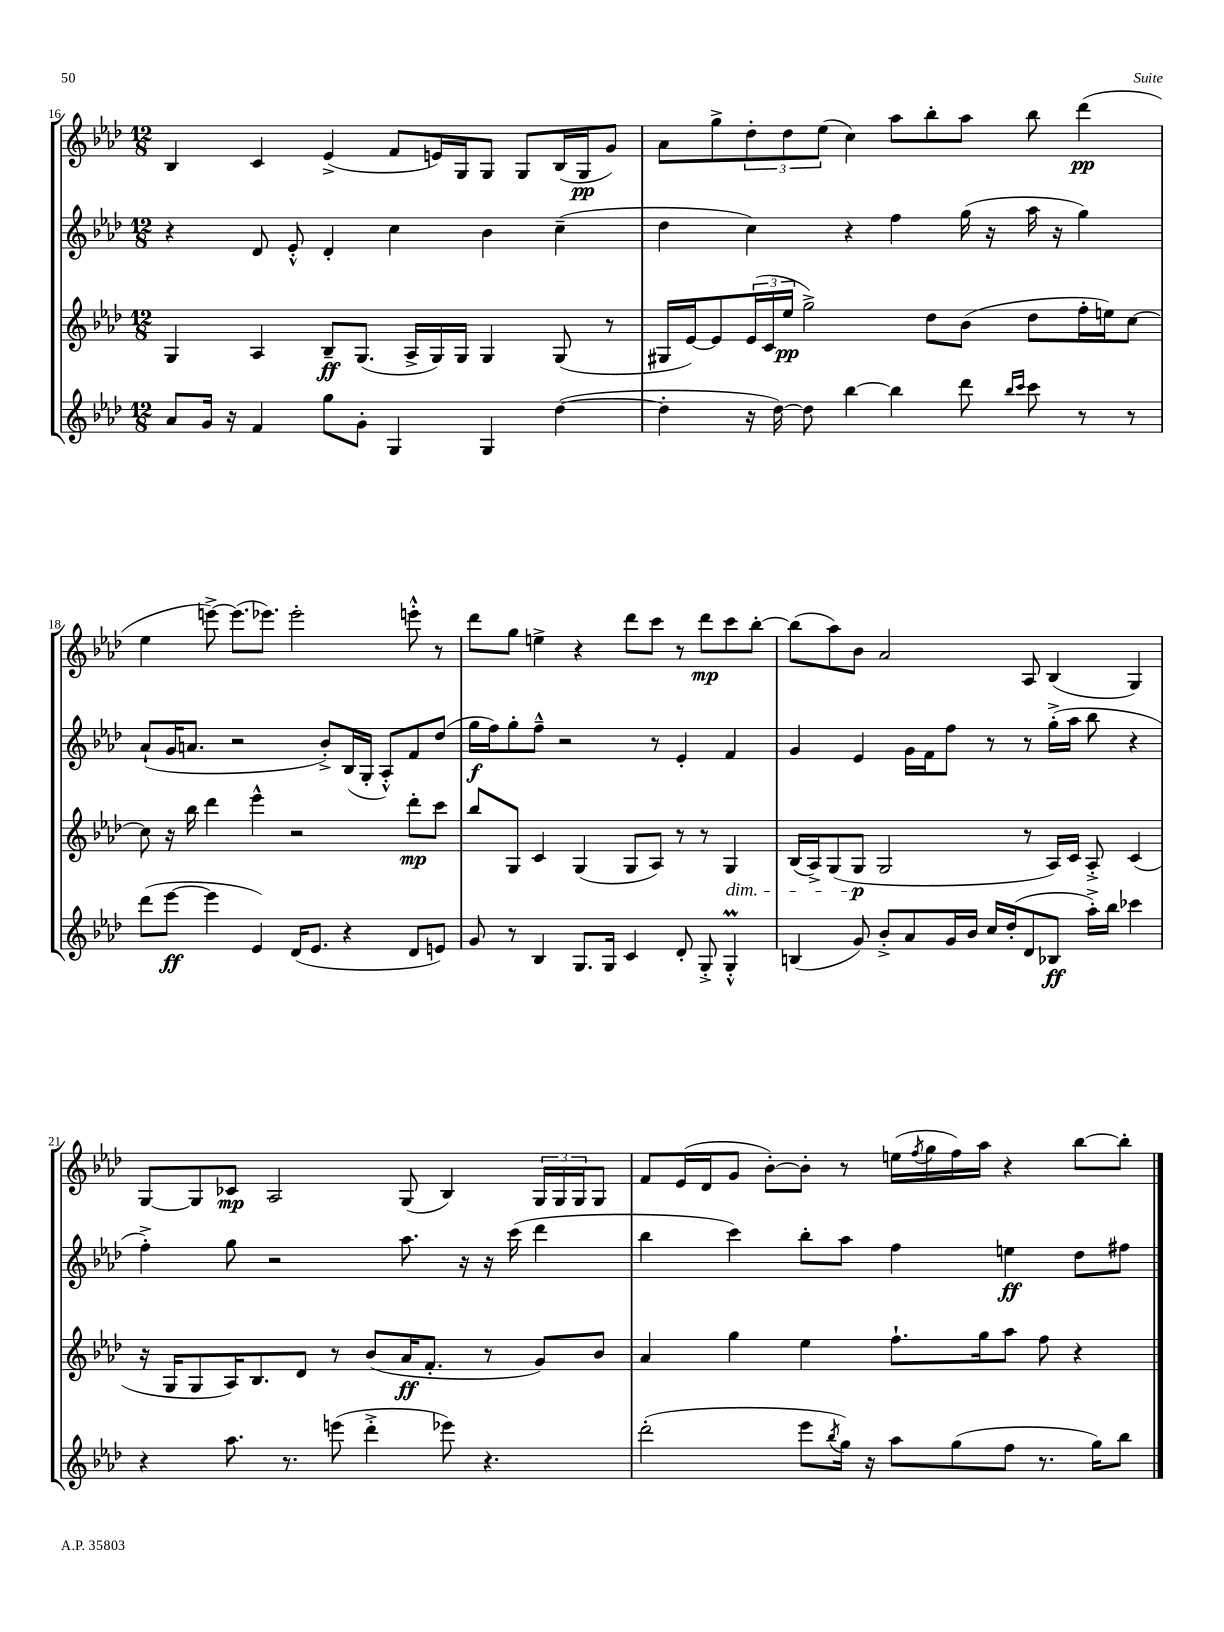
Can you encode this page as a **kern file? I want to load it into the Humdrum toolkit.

**kern	**dynam	**kern	**dynam	**kern	**dynam	**kern	**dynam
*part4	*part4	*part3	*part3	*part2	*part2	*part1	*part1
*staff4	*staff4	*staff3	*staff3	*staff2	*staff2	*staff1	*staff1
*clefG2	*	*clefG2	*	*clefG2	*	*clefG2	*
*k[b-e-a-d-]	*	*k[b-e-a-d-]	*	*k[b-e-a-d-]	*	*k[b-e-a-d-]	*
*M12/8	*	*M12/8	*	*M12/8	*	*M12/8	*
=16	=16	=16	=16	=16	=16	=16	=16
8a-/L	.	4G/	.	4r	.	4B-/	.
16g/Jk	.	.	.	.	.	.	.
16r	.	.	.	.	.	.	.
4f/	.	4A-/	.	8d-/	.	4c/	.
.	.	.	.	8e-'^^/	.	.	.
8gg\L	.	8B-~/L	ff	4d-'/	.	(4e-^/	.
8g'\J	.	(8.G/J	.	.	.	.	.
4G/	.	.	.	4cc\	.	8f/L	.
.	.	16A-^/LL	.	.	.	.	.
.	.	16G/)	.	.	.	16en/L)	.
.	.	16G/JJ	.	.	.	16G/J	.
4G/	.	4G/	.	4b-\	.	8G/J	.
.	.	.	.	.	.	8G/L	.
([4dd-\	.	(8G/	.	(4cc~\	.	(16B-/L	.
.	.	.	.	.	.	16G/J	pp
.	.	8r	.	.	.	8g/J)	.
=17	=17	=17	=17	=17	=17	=17	=17
4dd-'\]	.	16G#X/LL	.	4dd-\	.	8a-\L	.
.	.	[16e-/J)	.	.	.	.	.
.	.	8e-/]	.	.	.	8gg^\	.
16r	.	(24e-/L	.	4cc\)	.	12dd-'\	.
.	.	24c/	.	.	.	.	.
[16dd-\)	.	.	.	.	.	.	.
.	.	24ee-/JJ	pp	.	.	12dd-\	.
8dd-\]	.	2gg^\)	.	.	.	.	.
.	.	.	.	.	.	(12ee-\J	.
[4bb-\	.	.	.	4r	.	4cc\)	.
4bb-\]	.	.	.	4ff\	.	8aa-\L	.
.	.	8dd-\L	.	.	.	8bb-'\	.
8ddd-\	.	(8b-\J	.	(16gg\	.	8aa-\J	.
.	.	.	.	16r	.	.	.
16qqbb-/LL	.	.	.	.	.	.	.
16qqccc/JJ	.	.	.	.	.	.	.
8ccc\	.	8dd-\L	.	16aa-\	.	8bb-\	.
.	.	.	.	16r	.	.	.
8r	.	16ff'\L	.	4gg\)	.	(4ddd-\	pp
.	.	16een\J)	.	.	.	.	.
8r	.	[8cc\J	.	.	.	.	.
!!LO:LB:g=z
=18	=18	=18	=18	=18	=18	=18	=18
(8ddd-\L	.	8cc\]	.	(8a-`/L	.	4ee-\	.
[8eee-\J	ff	16r	.	16g/K	.	.	.
.	.	16bb-\	.	8.an/J	.	.	.
4eee-\]	.	4ddd-\	.	.	.	[8eeen^\)	.
.	.	.	.	2r	.	(8.eee\L]	.
4e-/)	.	4eee-^^\	.	.	.	.	.
.	.	.	.	.	.	8.eee-X\J)	.
(16d-/KL	.	2r	.	.	.	2eee-'\	.
8.e-/J	.	.	.	.	.	.	.
.	.	.	.	8b-'^/L)	.	.	.
4r	.	.	.	(16B-/L	.	.	.
.	.	.	.	16G'/JJ	.	.	.
.	.	.	.	8A-'^^/L)	.	.	.
8d-/L	.	8ddd-'\L	mp	8f/	.	8eeen'^^\	.
8en/J)	.	8ccc\J	.	(8dd-/J	.	8r	.
=19	=19	=19	=19	=19	=19	=19	=19
8g/	.	8bb-/L	.	16gg\LL	f	8ddd-\L	.
.	.	.	.	16ff\J)	.	.	.
8r	.	8G/J	.	8gg'\	.	8gg\J	.
4B-/	.	4c/	.	8ff~^^\J	.	4een^\	.
.	.	.	.	2r	.	.	.
8.G/L	.	(4G/	.	.	.	4r	.
16G/Jk	.	.	.	.	.	.	.
4c/	.	8G/L	.	.	.	8ddd-\L	.
.	.	8A-/J)	.	8r	.	8ccc\J	.
8d-'/	.	8r	.	4e-'/	.	8r	.
8G'^/	.	8r	.	.	.	8ddd-\L	mp
!	!	!LO:TX:b:i:t=dim.	!	!	!	!	!
4Gm'^^/	.	4G/	.	4f/	.	8ccc\	.
.	.	.	.	.	.	[8bb-'\J	.
=20	=20	=20	=20	=20	=20	=20	=20
(4Bn/	.	(16B-/LL	.	4g/	.	(8bb-\L]	.
.	.	16A-^/J)	.	.	.	.	.
.	.	(8G/	.	.	.	8aa-\)	.
8g/)	.	8G/J	p	4e-/	.	8b-\J	.
8b-'^/L	.	2G/	.	.	.	2a-/	.
8a-/	.	.	.	16g\LL	.	.	.
.	.	.	.	16f\J	.	.	.
16g/L	.	.	.	8ff\J	.	.	.
16b-/JJ	.	.	.	.	.	.	.
16cc/LL	.	.	.	8r	.	.	.
(16dd-'/J	.	.	.	.	.	.	.
8d-/	.	8r	.	8r	.	8A-/	.
8B-X/J	ff	16A-/LL)	.	(16gg'^\LL	.	(4B-/	.
.	.	16c/JJ	.	16aa-\JJ	.	.	.
16aa-'^\LL)	.	8A-'^/	.	8bb-\	.	.	.
16bb-\JJ	.	.	.	.	.	.	.
4ccc-X\	.	(4c/	.	4r	.	4G/)	.
!!LO:LB:g=z
=21	=21	=21	=21	=21	=21	=21	=21
4r	.	16r	.	4ff'^\)	.	[8G/L	.
.	.	16G/KL	.	.	.	.	.
.	.	8G/	.	.	.	8G/]	.
8.aa-\	.	16A-/K)	.	8gg\	.	8c-X/J	mp
.	.	8.B-/	.	.	.	.	.
.	.	.	.	2r	.	2A-/	.
8.r	.	.	.	.	.	.	.
.	.	8d-/J	.	.	.	.	.
(8eeen\	.	8r	.	.	.	.	.
4ddd-'^\	.	(8b-/L	.	.	.	.	.
.	.	16a-/K	ff	8.aa-\	.	(8G/	.
.	.	8.f'/J	.	.	.	.	.
8eee-X\)	.	.	.	.	.	4B-/)	.
.	.	.	.	16r	.	.	.
4.r	.	8r	.	16r	.	.	.
.	.	.	.	(16ccc\	.	.	.
.	.	8g/L)	.	4ddd-\	.	24G/LL	.
.	.	.	.	.	.	24G/	.
.	.	.	.	.	.	24G/J	.
.	.	8b-/J	.	.	.	8G/J	.
=22	=22	=22	=22	=22	=22	=22	=22
(2ddd-'\	.	4a-/	.	4bb-\	.	8f/L	.
.	.	.	.	.	.	(16e-/L	.
.	.	.	.	.	.	16d-/J	.
.	.	4gg\	.	4ccc\)	.	8g/J	.
.	.	.	.	.	.	[8b-'\L)	.
8eee-\L	.	4ee-\	.	8bb-'\L	.	8b-'\J]	.
8qbb-/	.	.	.	.	.	.	.
16gg\Jk)	.	.	.	8aa-\J	.	8r	.
16r	.	.	.	.	.	.	.
8aa-\L	.	8.ff`\L	.	4ff\	.	(16een\LL	.
.	.	.	.	.	.	8qff/	.
.	.	.	.	.	.	16gg\	.
(8gg\	.	.	.	.	.	16ff\)	.
.	.	16gg\k	.	.	.	16aa-\JJ	.
8ff\J	.	8aa-\J	.	4een\	ff	4r	.
8.r	.	8ff\	.	.	.	.	.
.	.	4r	.	8dd-\L	.	[8bb-\L	.
16gg\KL)	.	.	.	.	.	.	.
8bb-\J	.	.	.	8ff#X\J	.	8bb-'\J]	.
==	==	==	==	==	==	==	==
*-	*-	*-	*-	*-	*-	*-	*-
